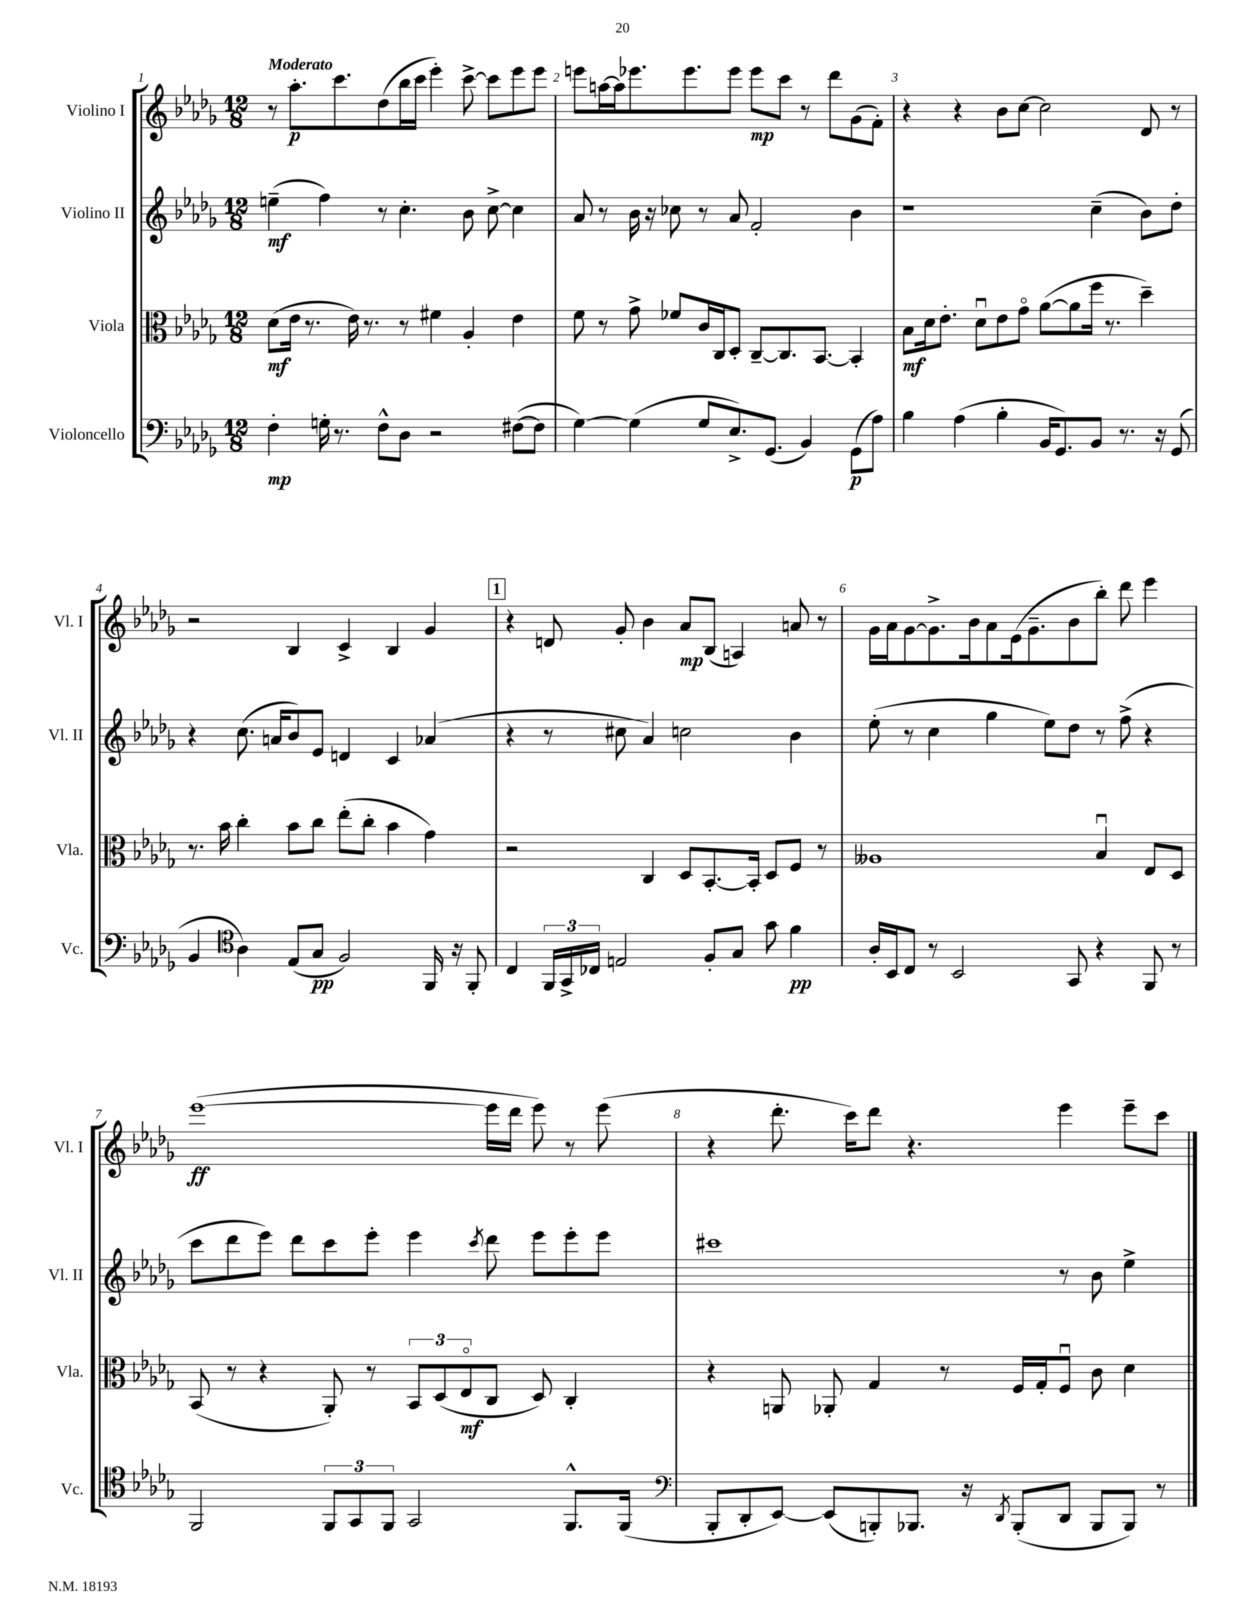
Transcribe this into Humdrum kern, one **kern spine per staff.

**kern	**dynam	**kern	**dynam	**kern	**dynam	**kern	**dynam
*part4	*part4	*part3	*part3	*part2	*part2	*part1	*part1
*staff4	*staff4	*staff3	*staff3	*staff2	*staff2	*staff1	*staff1
*I"Violoncello	*	*I"Viola	*	*I"Violino II	*	*I"Violino I	*
*I'Vc.	*	*I'Vla.	*	*I'Vl. II	*	*I'Vl. I	*
*clefF4	*	*clefC3	*	*clefG2	*	*clefG2	*
*k[b-e-a-d-g-]	*	*k[b-e-a-d-g-]	*	*k[b-e-a-d-g-]	*	*k[b-e-a-d-g-]	*
*M12/8	*	*M12/8	*	*M12/8	*	*M12/8	*
=1	=1	=1	=1	=1	=1	=1	=1
!	!	!	!	!	!	!LO:TX:a:B:t=Moderato	!
4F'\	mp	(8d-\L	mf	(4een~\	mf	8r	.
.	.	16e-\Jk	.	.	.	8.aa-'\L	p
.	.	8.r	.	.	.	.	.
16Gn'\	.	.	.	4ff\)	.	.	.
8.r	.	.	.	.	.	8.ccc\	.
.	.	16e-\)	.	.	.	.	.
.	.	8.r	.	.	.	.	.
8F^^\L	.	.	.	8r	.	(8dd-\	.
8D-\J	.	8r	.	4.cc'\	.	16bb-\L	.
.	.	.	.	.	.	16ccc\JJ	.
2r	.	4f#X\	.	.	.	4eee-'\)	.
.	.	4A-'/	.	8b-\	.	[8ccc^\	.
.	.	.	.	[8cc^\	.	8ccc\L]	.
([8F#X\L	.	4e-\	.	4cc\]	.	8eee-\	.
8F#\J]	.	.	.	.	.	8eee-\J	.
=2	=2	=2	=2	=2	=2	=2	=2
[4G-\)	.	8f\	.	8a-/	.	8eeen\L	.
.	.	8r	.	8r	.	[16aan\L	.
.	.	.	.	.	.	16aa\J]	.
(4G-\]	.	8g-^\	.	16b-\	.	8.eee-X\	.
.	.	.	.	16r	.	.	.
.	.	8f-X/L	.	8cc-X\	.	.	.
.	.	.	.	.	.	8.eee-\	.
8G-/L	.	16c/L	.	8r	.	.	.
.	.	16C/J	.	.	.	.	.
8.E-^/)	.	8D-'/J	.	8a-/	.	8eee-\J	.
.	.	[8C~/L	.	2f'/	.	8eee-\L	mp
(8.GG-/J	.	.	.	.	.	.	.
.	.	8.C/]	.	.	.	8ccc\J	.
4BB-/)	.	.	.	.	.	8r	.
.	.	[8.BB-/J	.	.	.	.	.
.	.	.	.	.	.	8ddd-\L	.
(8GG-\L	p	4BB-'/]	.	4b-\	.	(8g-\	.
8A-\J)	.	.	.	.	.	8f'\J)	.
=3	=3	=3	=3	=3	=3	=3	=3
4B-\	.	8B-\L	mf	1r	.	4r	.
.	.	16d-\k	.	.	.	.	.
.	.	8.e-'\J	.	.	.	.	.
(4A-\	.	.	.	.	.	4r	.
.	.	8d-u\L	.	.	.	.	.
4B-'\	.	8e-\	.	.	.	8b-\L	.
.	.	8g-\J	.	.	.	[8cc\J	.
16BB-/KL	.	([8a-\L	.	.	.	2cc\]	.
8.GG-/)	.	.	.	.	.	.	.
.	.	8a-\]	.	.	.	.	.
8BB-/J	.	16ff\Jk	.	(4cc~\	.	.	.
.	.	8.r	.	.	.	.	.
8.r	.	.	.	.	.	.	.
.	.	4dd-~\)	.	8b-\L)	.	8d-/	.
16r	.	.	.	.	.	.	.
(8GG-/	.	.	.	8dd-'\J	.	8r	.
!!LO:LB:g=z
=4	=4	=4	=4	=4	=4	=4	=4
4BB-/	.	8.r	.	4r	.	2r	.
.	.	16b-\	.	.	.	.	.
*clefC4	*	*	*	*	*	*	*
4A-\)	.	4cc'\	.	(8.cc\	.	.	.
.	.	.	.	16an/KL	.	.	.
(8E-/L	.	8b-\L	.	8b-/)	.	4B-/	.
8G-/J	pp	8cc\J	.	8e-/J	.	.	.
2F/)	.	(8ee-'\L	.	4dn/	.	4c^/	.
.	.	8cc'\J	.	.	.	.	.
.	.	4b-\	.	4c/	.	4B-/	.
16FF/	.	4g-\)	.	(4a-X/	.	4g-/	.
16r	.	.	.	.	.	.	.
8FF'/	.	.	.	.	.	.	.
!!LO:REH:place=s1:t=1
=5	=5	=5	=5	=5	=5	=5	=5
4C/	.	2r	.	4r	.	4r	.
24FF/LL	.	.	.	8r	.	8dn/	.
24GG-^/	.	.	.	.	.	.	.
24C-X/JJ	.	.	.	.	.	.	.
2En/	.	.	.	8cc#X\	.	8g-'/	.
.	.	4C/	.	4a-/)	.	4b-\	.
.	.	8D-/L	.	2ccn\	.	8a-/L	mp
8F'/L	.	[8.BB-'/	.	.	.	(8B-/J	.
8G-/J	.	.	.	.	.	4An/)	.
.	.	16BB-'/Jk]	.	.	.	.	.
8g-\	.	8D-/L	.	.	.	.	.
4f\	pp	8F/J	.	4b-\	.	8an/	.
.	.	8r	.	.	.	8r	.
=6	=6	=6	=6	=6	=6	=6	=6
16A-'/LL	.	1A--X	.	(8ee-'\	.	16g-\LL	.
16BB-/J	.	.	.	.	.	16a-\J	.
8C/J	.	.	.	8r	.	[8g-\	.
8r	.	.	.	4cc\	.	8.g-^\]	.
2BB-/	.	.	.	.	.	.	.
.	.	.	.	.	.	16b-\k	.
.	.	.	.	4gg-\	.	8a-\	.
.	.	.	.	.	.	(16e-\k	.
.	.	.	.	.	.	8.g-~\	.
.	.	.	.	8ee-\L)	.	.	.
8GG-/	.	.	.	8dd-\J	.	8b-\	.
4r	.	4B-u/	.	8r	.	8bb-'\J)	.
.	.	.	.	(8ff^\	.	8ddd-\	.
8FF/	.	8E-/L	.	4r	.	4eee-\	.
8r	.	8D-/J	.	.	.	.	.
!!LO:LB:g=z
=7	=7	=7	=7	=7	=7	=7	=7
2FF/	.	(8BB-/	.	8ccc\L	.	([1eee-	ff
.	.	8r	.	8ddd-\	.	.	.
.	.	4r	.	8eee-\J)	.	.	.
.	.	.	.	8ddd-\L	.	.	.
12FF/L	.	8AA-'/)	.	8ccc\	.	.	.
12GG-/	.	.	.	.	.	.	.
.	.	8r	.	8eee-'\J	.	.	.
12FF/J	.	.	.	.	.	.	.
2GG-/	.	12BB-/L	.	4eee-\	.	.	.
.	.	(12D-/	.	.	.	.	.
.	.	12E-/	mf	.	.	.	.
.	.	.	.	8qccc/	.	.	.
.	.	8C/J	.	8ddd-\	.	16eee-\LL]	.
.	.	.	.	.	.	16ddd-\JJ	.
.	.	8D-/)	.	8eee-\L	.	8eee-\)	.
8.FF^^/L	.	4C'/	.	8eee-'\	.	8r	.
.	.	.	.	8eee-\J	.	(8eee-\	.
(16FF/Jk	.	.	.	.	.	.	.
=8	=8	=8	=8	=8	=8	=8	=8
*clefF4	*	*	*	*	*	*	*
8BBB-'/L	.	4r	.	1ccc#X	.	4r	.
8DD-'/	.	.	.	.	.	.	.
[8EE-/J)	.	8AAn/	.	.	.	8.ddd-'\	.
(8EE-/L]	.	8AA-X'/	.	.	.	.	.
.	.	.	.	.	.	16ccc\KL)	.
8BBBn'/)	.	4G-/	.	.	.	8ddd-\J	.
8.BBB-X/J	.	.	.	.	.	4.r	.
.	.	8r	.	.	.	.	.
16r	.	.	.	.	.	.	.
8qDD-/	.	.	.	.	.	.	.
(8BBB-'/L	.	16F/LL	.	.	.	.	.
.	.	16G-'/J	.	.	.	.	.
8DD-/J	.	8Fu/J	.	8r	.	4eee-\	.
8BBB-/L	.	8c\	.	8b-\	.	.	.
8BBB-/J)	.	4d-\	.	4ee-^\	.	8eee-~\L	.
8r	.	.	.	.	.	8ccc\J	.
==	==	==	==	==	==	==	==
*-	*-	*-	*-	*-	*-	*-	*-
